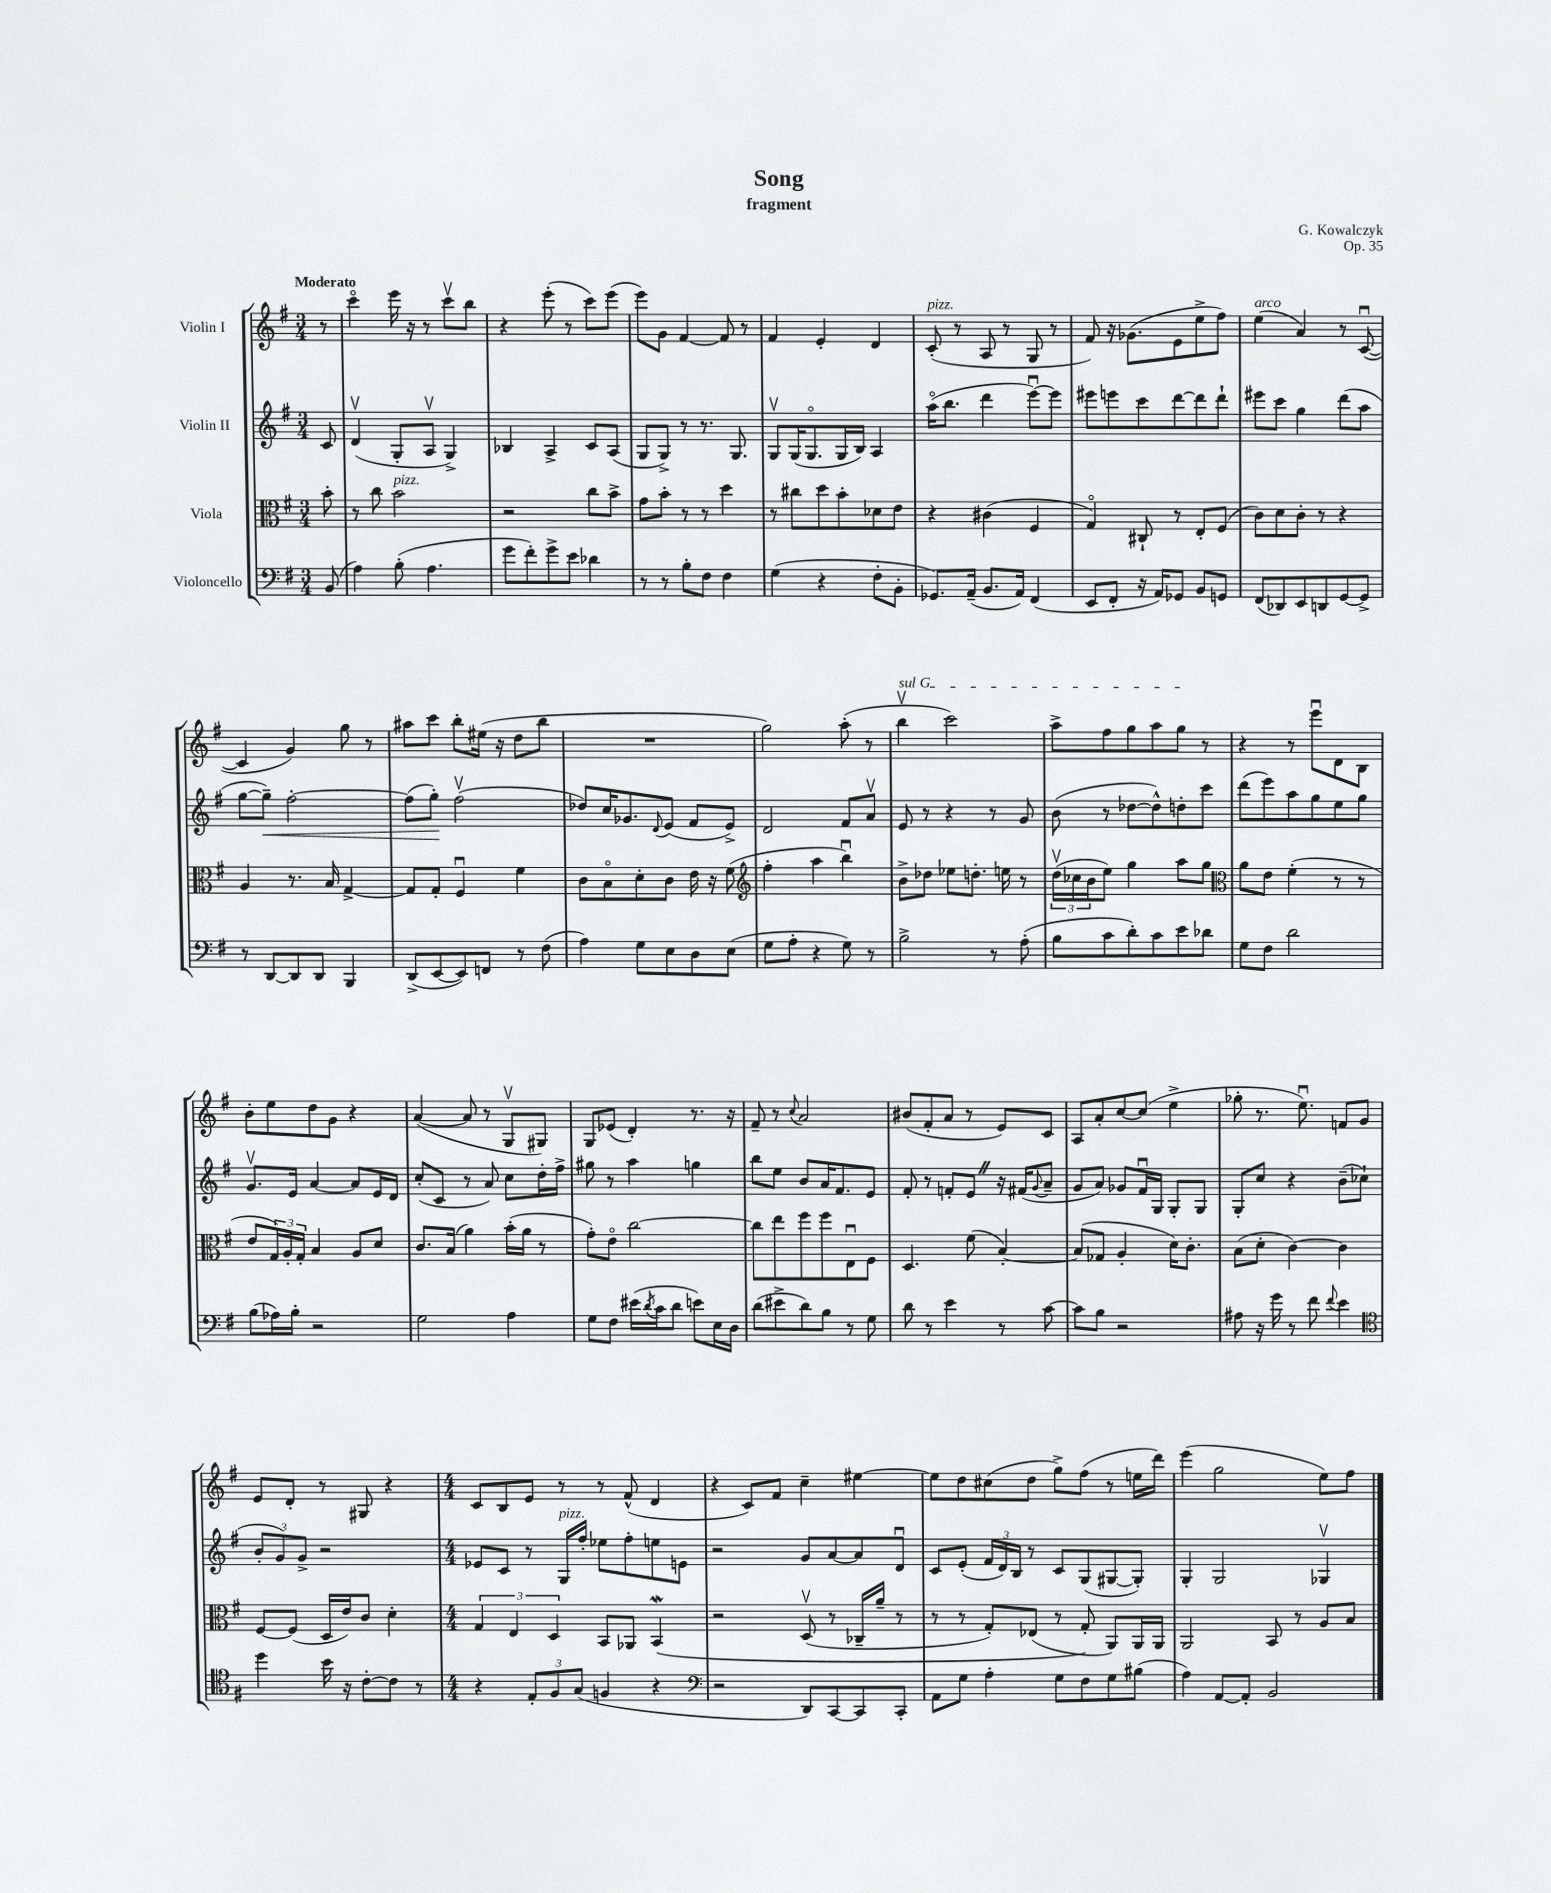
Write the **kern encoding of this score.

**kern	**kern	**kern	**dynam	**kern
*part4	*part3	*part2	*part2	*part1
*staff4	*staff3	*staff2	*staff2	*staff1
*I"Violoncello	*I"Viola	*I"Violin II	*	*I"Violin I
*clefF4	*clefC3	*clefG2	*	*clefG2
*k[f#]	*k[f#]	*k[f#]	*	*k[f#]
*M3/4	*M3/4	*M3/4	*	*M3/4
=	=	=	=	=
!	!	!	!	!LO:TX:a:B:t=Moderato
(8BB/	8b'\	8c/	.	8r
=1	=1	=1	=1	=1
4A\)	8r	(4dv/	.	4ccc\
.	8cc\	.	.	.
!	!LO:TX:a:i:t=pizz.	!	!	!
(8B'\	2b\	8G'/L	.	16eee\
.	.	.	.	16r
4.A\	.	8Av/J	.	8r
.	.	4G^/)	.	8cccv\L
.	.	.	.	8bb\J
=2	=2	=2	=2	=2
8g\L	2r	4B-X/	.	4r
8f#'\)	.	.	.	.
8g^\	.	4A^/	.	(8eee'\
8e\J	.	.	.	8r
4d-X\	8cc\L	8c/L	.	8ccc\L)
.	8b^\J	(8A/J	.	(8eee\J
=3	=3	=3	=3	=3
8r	8g\L	8G/L	.	8eee\L)
8r	8b'\J	8G^/J)	.	8g\J
8B'\L	8r	8r	.	[4f#/
8F#\J	8r	8.r	.	.
4F#\	4dd\	.	.	8f#/]
.	.	8.G/	.	.
.	.	.	.	8r
=4	=4	=4	=4	=4
(4G\	8r	8Gv/L	.	4f#/
.	8cc#X\L	(16G/K	.	.
.	.	8.G/	.	.
4r	8dd\	.	.	4e'/
.	8b'\	16G/L	.	.
.	.	16B/JJ)	.	.
8F#'\L	8d-X\	4A/	.	4d/
8BB'\J	8e\J	.	.	.
=5	=5	=5	=5	=5
!	!	!	!	!LO:TX:a:i:t=pizz.
8.GG-X/L)	4r	(16aa\KL	.	(8c'/
.	.	8.bb\J	.	.
.	.	.	.	8r
(16AA~/Jk	.	.	.	.
8.BB/L	(4c#X\	4ddd\	.	8A/
.	.	.	.	8r
16AA/Jk)	.	.	.	.
(4FF#/	4F#/	[8eeeu\L)	.	8G/
.	.	8eee\J]	.	8r
=6	=6	=6	=6	=6
8EE/L	4G/)	8eee#X\L	.	8f#/)
8FF#'/J	.	8eeen\	.	16r
.	.	.	.	(8.g-X\L
16r	8C#X`/	8ccc\	.	.
16AA/KL)	.	.	.	.
8GG-X/J	8r	[8ddd\	.	8e\
8BB/L	8E'/L	8ddd\]	.	8ee^\
8GGn/J	(8F#/J	8ddd`\J	.	8ff#\J)
=7	=7	=7	=7	=7
!	!	!	!	!LO:TX:a:i:t=arco
(8FF#/L	8c\L)	8eee#X\L	.	(4ee\
8DD-X/)	8d\	8ccc\J	.	.
8EE/	8c'\J	4gg\	.	4a/)
8DDn/	8r	.	.	.
[8GG/	4r	(8ddd\L	.	8r
8GG^/J]	.	8aa\J	.	([8cu/
!!LO:LB:g=z
=8	=8	=8	=8	=8
8r	4A/	[8gg\L	.	4c/]
!	!	!	!LO:HP:b	!
[8DD/L	.	8gg~\J])	<	.
8DD/]	8.r	[2ff#'\	.	4g/)
8DD/J	.	.	.	.
.	16B/	.	.	.
4BBB/	[4G^/	.	.	8gg\
.	.	.	.	8r
=9	=9	=9	=9	=9
(8DD^/L	8G/L]	(8ff#\L]	.	8aa#X\L
[8EE/	8G'/J	8gg'\J)	.	8ccc\J
8EE/])	4F#u/	(2ff#v\	[	8bb'\L
8FFn/J	.	.	.	(16ee#X\Jk
.	.	.	.	16r
8r	4f#\	.	.	8dd\L
(8F#\	.	.	.	8bb\J
=10	=10	=10	=10	=10
4A\)	8c\L	8dd-X/L)	.	2.r
.	8B\	16cc/K	.	.
.	.	8.g-X/	.	.
8G\L	8d'\	.	.	.
.	.	8qqd/	.	.
8E\	8c\J	(8e/J	.	.
8D\	16e\	8f#/L	.	.
.	16r	.	.	.
(8E\J	(8f#\	8e^/J)	.	.
=11	=11	=11	=11	=11
*	*clefG2	*	*	*
8G\L	4ff#'\	2d/	.	2gg\)
8A'\J	.	.	.	.
4r	4aa\	.	.	.
8G\)	4bbu\)	8f#/L	.	(8aa'\
8r	.	8av/J	.	8r
=12	=12	=12	=12	=12
!	!	!	!	!LO:TX:a:i:t=sul G
2B^\	8b^\L	8e/	.	4bbv\
.	8dd-X\J	8r	.	.
.	8ee-X\L	4r	.	2ccc\)
.	8.ddn'\J	.	.	.
8r	.	8r	.	.
.	16een\	.	.	.
(8A'\	8r	8g/	.	.
=13	=13	=13	=13	=13
8B\L	(24ddv\LL	(8b\	.	8aa^\L
.	24cc-X\	.	.	.
.	24b\J	.	.	.
8c\	8ee\J)	8r	.	8ff#\
8d'\)	4gg\	[8dd-X\L	.	8gg\
8c\	.	8dd-^^\])	.	8aa\
8e\	8aa\L	8ddn'\	.	8gg\J
8d-X\J	8gg\J	8ccc\J	.	8r
=14	=14	=14	=14	=14
*	*clefC3	*	*	*
8G\L	8a\L	(8ddd\L	.	4r
8F#\J	8e\J	8eee\)	.	.
2d\	(4f#'\	8aa\	.	8r
.	.	8gg\	.	8eeeu\L
.	8r	8ee\	.	8d\
.	8r	8gg\J	.	8B\J
!!LO:LB:g=z
=15	=15	=15	=15	=15
(8B\L	8e/L	8.gv/L	.	8b'\L
16A-X\L)	24G/L)	.	.	8ee\
.	24A'/	.	.	.
16B'\JJ	.	16e/Jk	.	.
.	24G'/JJ	.	.	.
2r	4B/	[4a/	.	8dd\
.	.	.	.	8g\J
.	8A/L	8a/L]	.	4r
.	8d/J	16e/L	.	.
.	.	16d/JJ	.	.
=16	=16	=16	=16	=16
2G\	8.c/L	(8cc'/L	.	([4a/
.	.	8c/J	.	.
.	(16B/Jk	.	.	.
.	4a\)	8r	.	8a/]
.	.	8a/)	.	8r
4A\	(16b'\LL	8cc\L	.	8Gv/L
.	16a\JJ	.	.	.
.	8r	16dd'\L	.	8G#X/J)
.	.	16ff#^\JJ	.	.
=17	=17	=17	=17	=17
8G\L	8g'\L)	8gg#X\	.	8G/L
8F#\J	8e\J	8r	.	(8e-X/J
(16e#X\LL	[2cc\	4aa\	.	4d'/)
8qd/	.	.	.	.
16c\J	.	.	.	.
8d\J	.	.	.	.
8en\L)	.	4ggn\	.	8.r
16E\L	.	.	.	.
16D\JJ	.	.	.	16r
=18	=18	=18	=18	=18
(8d\L	8cc\L]	8bb\L	.	8f#~/
8e#X^\	8ee\	8ee\J	.	8r
.	.	.	.	8qqcc/
8d\)	8ff#\	8b/L	.	2a/
8B\J	8ff#\	16a/K	.	.
.	.	8.f#/	.	.
8r	8Eu\	.	.	.
8G\	8F#\J	8e/J	.	.
=19	=19	=19	=19	=19
8d\	4.D/	8f#'/	.	(8b#X/L
8r	.	8r	.	8f#'/
4e\	.	8fn'/L	.	8a/J
.	(8f#\	8eZ/J	.	8r
8r	[4B'/)	16r	.	8e/L)
.	.	(16f#X/KL	.	.
.	.	8qqg/	.	.
[8c\	.	8a~/J	.	8c/J
=20	=20	=20	=20	=20
8c\L]	(8B/L]	8g/L	.	8A/L
8B\J	8G-X/J	8a/J)	.	8a'/
2r	4A'/	8g-X/L	.	[8cc/
.	.	16f#u/L	.	(8cc/J]
.	.	16G/JJ	.	.
.	16d\KL)	8G'/L	.	4ee^\
.	8.c'\J	.	.	.
.	.	8G/J	.	.
=21	=21	=21	=21	=21
8A#X\	(8B\L	8G'/L	.	8gg-X'\
16r	8d'\J	8cc/J	.	8.r
16g\	.	.	.	.
8r	[4c\)	4r	.	.
.	.	.	.	8.eeu\)
8f#\	.	.	.	.
8qqf#/	.	.	.	.
4e\	4c\]	(8b~\L	.	8fn/L
.	.	8cc-X`\J	.	8g/J
!!LO:LB:g=z
=22	=22	=22	=22	=22
*clefC4	*	*	*	*
4dd\	[8F#/L	12b'/L	.	8e/L
.	.	12g/)	.	.
.	(8F#/J]	.	.	8d'/J
.	.	12g^/J	.	.
16b\	16D/LL	2r	.	8r
16r	16e/J)	.	.	.
[8c'\L	8c/J	.	.	8G#X/
8c\J]	4d'\	.	.	4r
8r	.	.	.	.
=23	=23	=23	=23	=23
*M4/4	*M4/4	*M4/4	*	*M4/4
4r	6G/	8e-X/L	.	8c/L
.	.	8c/J	.	8B/
.	6E/	.	.	.
12E'/L	.	8r	.	8e/J
12F#/	6D/	.	.	.
!	!	!LO:TX:a:i:t=pizz.	!	!
.	.	16G/LL	.	8r
(12G/J	.	.	.	.
.	.	16ff#'/JJ	.	.
4Fn/	8BB/L	8ee-X\L	.	8r
.	8AA-X/J	8ff#'\	.	(8f#^^/
4r	(4BBW/	8een\	.	4d/
.	.	8en\J	.	.
=24	=24	=24	=24	=24
*clefF4	*	*	*	*
2r	2r	2r	.	4r
.	.	.	.	8c/L)
.	.	.	.	8f#/J
8DD/L)	(8Dv/	8g/L	.	4cc~\
[8CC/	8r	[8a/	.	.
8CC/]	16C-X~/LL	8a/]	.	[4ee#X\
.	16a~/JJ	.	.	.
8CC'/J	8r	8du/J	.	.
=25	=25	=25	=25	=25
8AA\L	8r	8c/L	.	8ee#\L]
8G\J	8r	(8e'/J	.	8dd\
4A'\	8G'/L)	24f#/LL	.	(8cc#X\
.	.	24d/)	.	.
.	.	24B/JJ	.	.
.	(8E-X/J	8r	.	8dd\J
8G\L	8r	8c/L	.	8gg^\L)
8F#\	8G'/)	(8G/	.	(8ff#\J
8G\	8AA/L)	[8G#X/	.	8r
(8B#X\J	16AA/L	8G#'/J])	.	16een\LL
.	16AA/JJ	.	.	16ddd\JJ)
=26	=26	=26	=26	=26
4A\)	2AA/	4G'/	.	(4eee\
[8AA/L	.	2G/	.	2gg\
8AA'/J]	.	.	.	.
2BB/	8BB/	.	.	.
.	8r	.	.	.
.	8A/L	4G-Xv/	.	8ee\L)
.	8B/J	.	.	8ff#\J
==	==	==	==	==
*-	*-	*-	*-	*-
